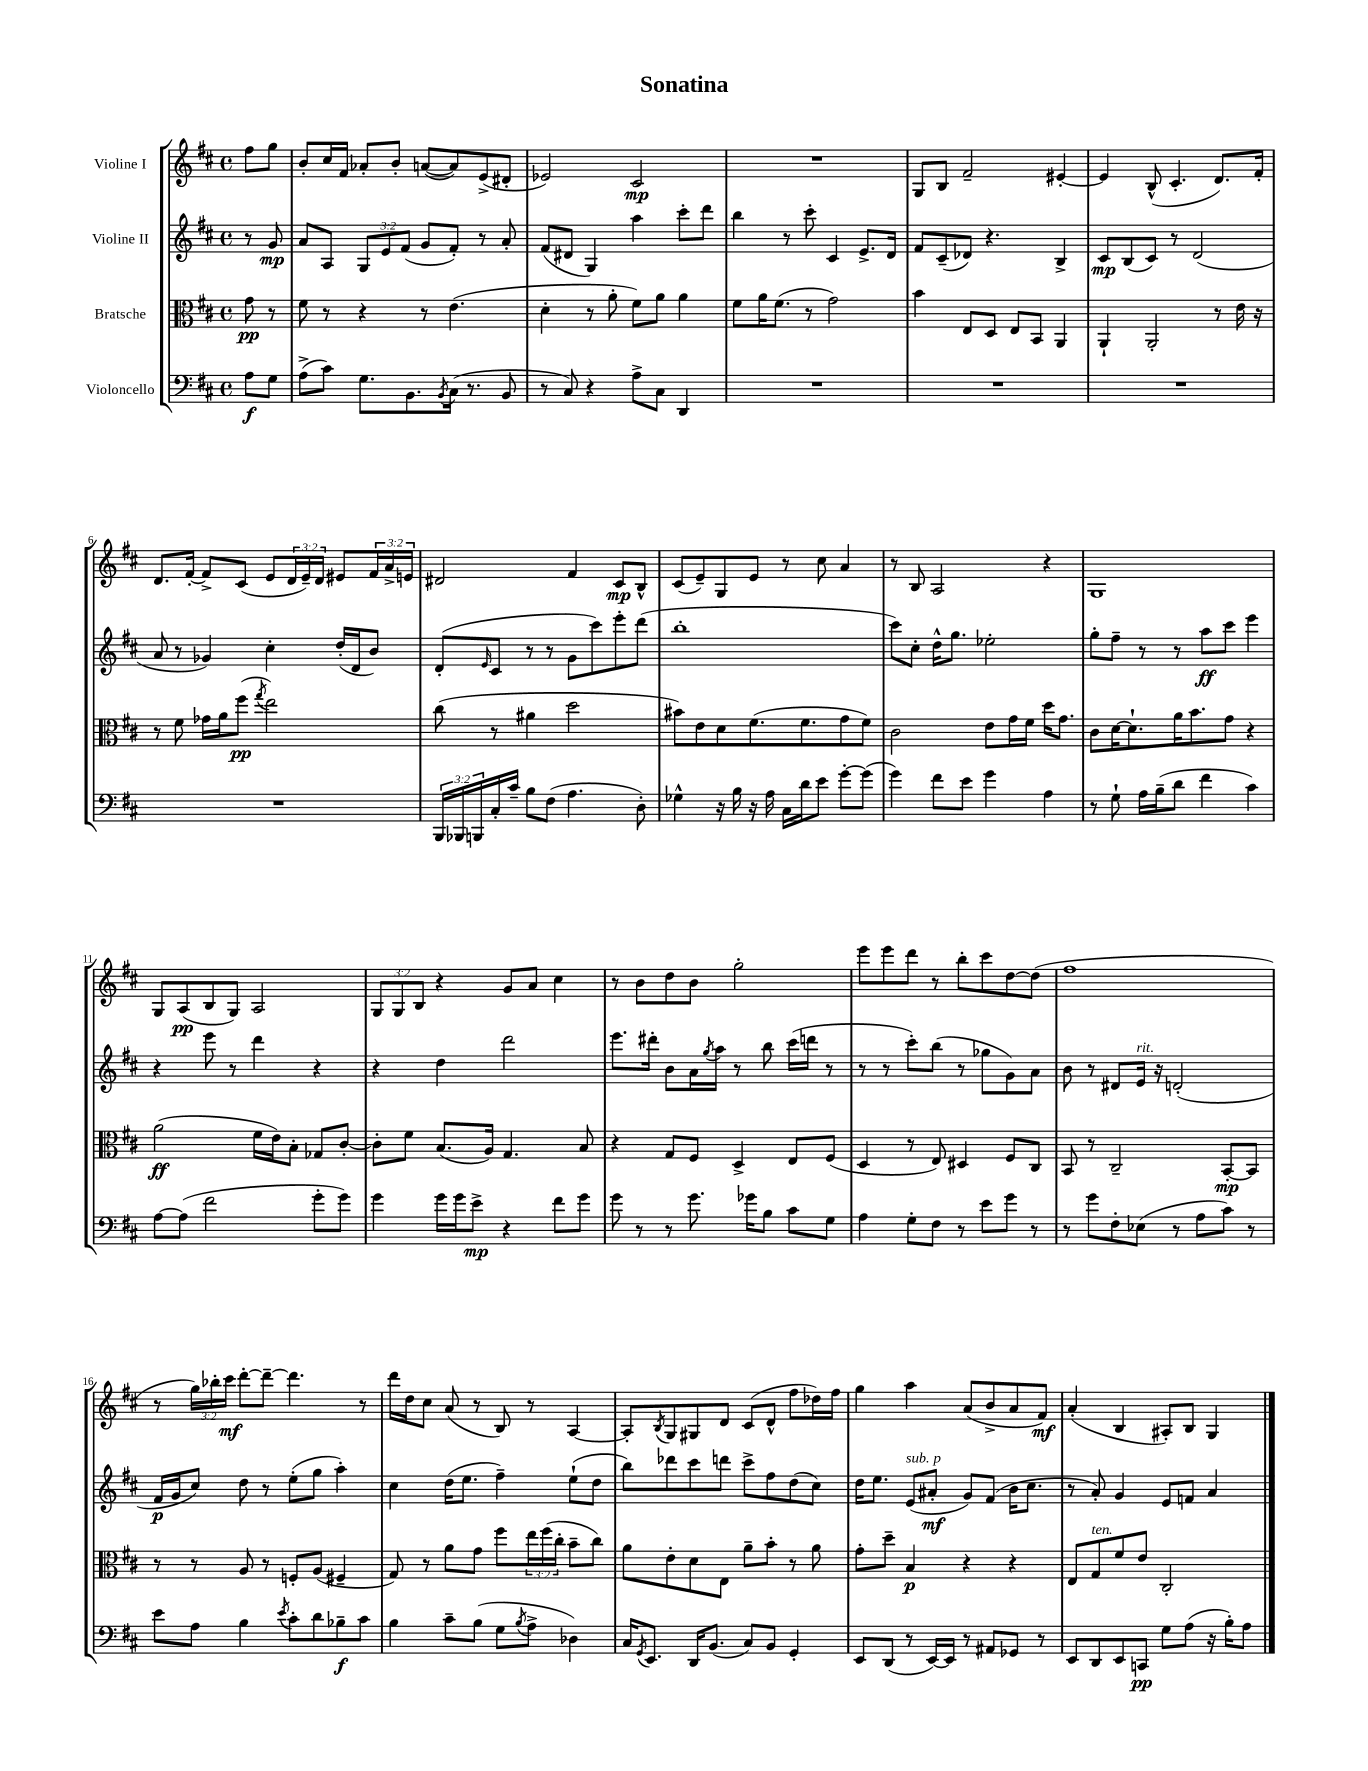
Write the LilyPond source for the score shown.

\header { title = "Sonatina" }
<<
\new StaffGroup <<
\new Staff = "s0" \with { instrumentName = "Violine I" } {
    \clef treble \key d \major \defaultTimeSignature \time 4/4 \override Staff.TupletNumber.text = #tuplet-number::calc-fraction-text \partial 4
    fis''8 g''8 |
    b'8-. cis''16 fis'16 aes'8-. b'8-. a'8~( a'8) e'8->( dis'8-. |
    ees'2) cis'2\mp |
    R1 |
    g8 b8 fis'2-- eis'4~-. |
    eis'4 b8-^( cis'4.-. d'8.) fis'16-. |
    d'8. fis'16~-. fis'8-> cis'8( e'8 \tuplet 3/2 { d'16 e'16--) d'16 } eis'8 \tuplet 3/2 { fis'16 a'16-> e'16 } |
    dis'2 fis'4 cis'8\mp b8-^ |
    cis'8( e'8--) g8 e'8 r8 cis''8 a'4 |
    r8 b8 a2 r4 |
    g1 |
    g8 a8\pp( b8 g8) a2 |
    \tuplet 3/2 { g8 g8 b8 } r4 g'8 a'8 cis''4 |
    r8 b'8 d''8 b'8 g''2-. |
    e'''8 e'''8 d'''8 r8 b''8-. cis'''8 d''8~ d''8( |
    fis''1 |
    r8 \tuplet 3/2 { g''16) bes''16-. cis'''16\mf } d'''8~-. d'''8~-- d'''4. r8 |
    d'''16 d''16 cis''8 a'8( r8 b8) r8 a4~ |
    a8-. \acciaccatura { b8 } g8 gis8 d'8 cis'8( d'8-^ fis''8 des''16) fis''16 |
    g''4 a''4 a'8( b'8-> a'8 fis'8\mf) |
    a'4-.( b4 ais8-.) b8 g4 \bar "|." |
}
\new Staff = "s1" \with { instrumentName = "Violine II" } {
    \clef treble \key d \major \defaultTimeSignature \time 4/4 \override Staff.TupletNumber.text = #tuplet-number::calc-fraction-text \partial 4
    r8 g'8\mp |
    a'8 a8 \tuplet 3/2 { g8 e'8 fis'8( } g'8 fis'8-.) r8 a'8-. |
    fis'8( dis'8 g4) a''4 cis'''8-. d'''8 |
    b''4 r8 cis'''8-. cis'4 e'8.-> d'16 |
    fis'8 cis'8--( des'8) r4. b4-> |
    cis'8\mp b8( cis'8) r8 d'2( |
    a'8 r8 ges'4) cis''4-. d''16-.( d'16 b'8) |
    d'8-.( \grace { e'16 } cis'8 r8 r8 g'8 cis'''8) e'''8-. d'''8( |
    b''1-. |
    cis'''8) cis''8-. d''16-^ g''8. ees''2-. |
    g''8-. fis''8-- r8 r8 a''8\ff cis'''8 e'''4 |
    r4 e'''8 r8 d'''4 r4 |
    r4 d''4 d'''2 |
    e'''8. dis'''16-. b'8 a'16 \acciaccatura { g''8 } a''16 r8 b''8 cis'''16( d'''16 r8 |
    r8 r8 cis'''8-.) b''8( r8 ges''8 g'8) a'8 |
    b'8 r8 dis'8 e'16^\markup { \italic "rit." } r16 d'2-.( |
    fis'16\p g'16 cis''8) d''8 r8 e''8-.( g''8 a''4-.) |
    cis''4 d''16( e''8. fis''4--) e''8-!( d''8 |
    b''8) des'''8 cis'''8 d'''8 cis'''8-> fis''8 d''8( cis''8) |
    d''16 e''8. e'8^\markup { \italic "sub. p" }( ais'8-.\mf g'8) fis'8( b'16 cis''8. |
    r8 a'8-.) g'4 e'8 f'8 a'4 \bar "|." |
}
\new Staff = "s2" \with { instrumentName = "Bratsche" } {
    \clef alto \key d \major \defaultTimeSignature \time 4/4 \override Staff.TupletNumber.text = #tuplet-number::calc-fraction-text \partial 4
    g'8\pp r8 |
    fis'8 r8 r4 r8 e'4.( |
    d'4-. r8 a'8-. fis'8) a'8 a'4 |
    fis'8 a'16 fis'8.( r8 g'2) |
    b'4 e8 d8 e8 b,8 a,4 |
    a,4-! a,2-. r8 e'16 r16 |
    r8 fis'8 ges'16 a'16 fis''8\pp( \acciaccatura { g''8 } e''2) |
    cis''8( r8 ais'4 d''2 |
    bis'8) e'8 d'8 fis'8.( fis'8. g'8 fis'8) |
    cis'2 e'8 g'16 fis'16 d''16 g'8. |
    cis'8 d'16~ d'8.-! a'16 b'8. g'8 r4 |
    a'2\ff( fis'16 e'16) b8-. ges8 cis'8~-. |
    cis'8-. fis'8 b8.( a16) g4. b8 |
    r4 g8 fis8 d4-> e8 fis8( |
    d4 r8 e8) dis4 fis8 cis8 |
    b,8 r8 cis2-- b,8~-.\mp b,8 |
    r8 r8 a8 r8 f8-. a8( fis4-- |
    g8) r8 a'8 g'8 fis''8 \tuplet 3/2 { e''16 fis''16( cis''16-. } b'8-- cis''8) |
    a'8 e'8-. d'8 e8 a'8-- b'8-. r8 a'8 |
    g'8-. d''8-- b4\p r4 r4 |
    e8 g8^\markup { \italic "ten." } fis'8 e'8 cis2-. \bar "|." |
}
\new Staff = "s3" \with { instrumentName = "Violoncello" } {
    \clef bass \key d \major \defaultTimeSignature \time 4/4 \override Staff.TupletNumber.text = #tuplet-number::calc-fraction-text \partial 4
    a8\f g8 |
    a8->( cis'8) g8. b,8. \acciaccatura { b,8 } cis16( r8. b,8 |
    r8 cis8) r4 a8-> cis8 d,4 |
    R1 |
    R1 |
    R1 |
    R1 |
    \tuplet 3/2 { b,,16 bes,,16 b,,16 } cis16-. cis'16-- b8 fis8( a4. d8-.) |
    ges4-^ r16 b16 r16 a16 cis16 d'16 e'8 g'8~-. g'8( |
    g'4) fis'8 e'8 g'4 a4 |
    r8 g8-! a16 b16--( d'8 fis'4 cis'4) |
    a8~ a8( fis'2 g'8-. g'8) |
    g'4 g'16 g'16 e'8->\mp r4 fis'8 g'8 |
    g'8 r8 r8 g'8. ges'16 b8 cis'8 g8 |
    a4 g8-. fis8 r8 e'8 g'8 r8 |
    r8 g'8 fis8-. ees8( r8 a8 cis'8) r8 |
    e'8 a8 b4 \acciaccatura { e'8 } cis'8-. d'8 bes8--\f cis'8 |
    b4 cis'8-- b8( g8 \acciaccatura { b8 } a8-> des4) |
    cis16 \acciaccatura { g,8 } e,8. d,16 b,8.( cis8) b,8 g,4-. |
    e,8 d,8( r8 e,16~) e,16 r8 ais,8 ges,8 r8 |
    e,8 d,8 e,8 c,8\pp g8 a8( r16 b16-.) a8 \bar "|." |
}
>>
>>
